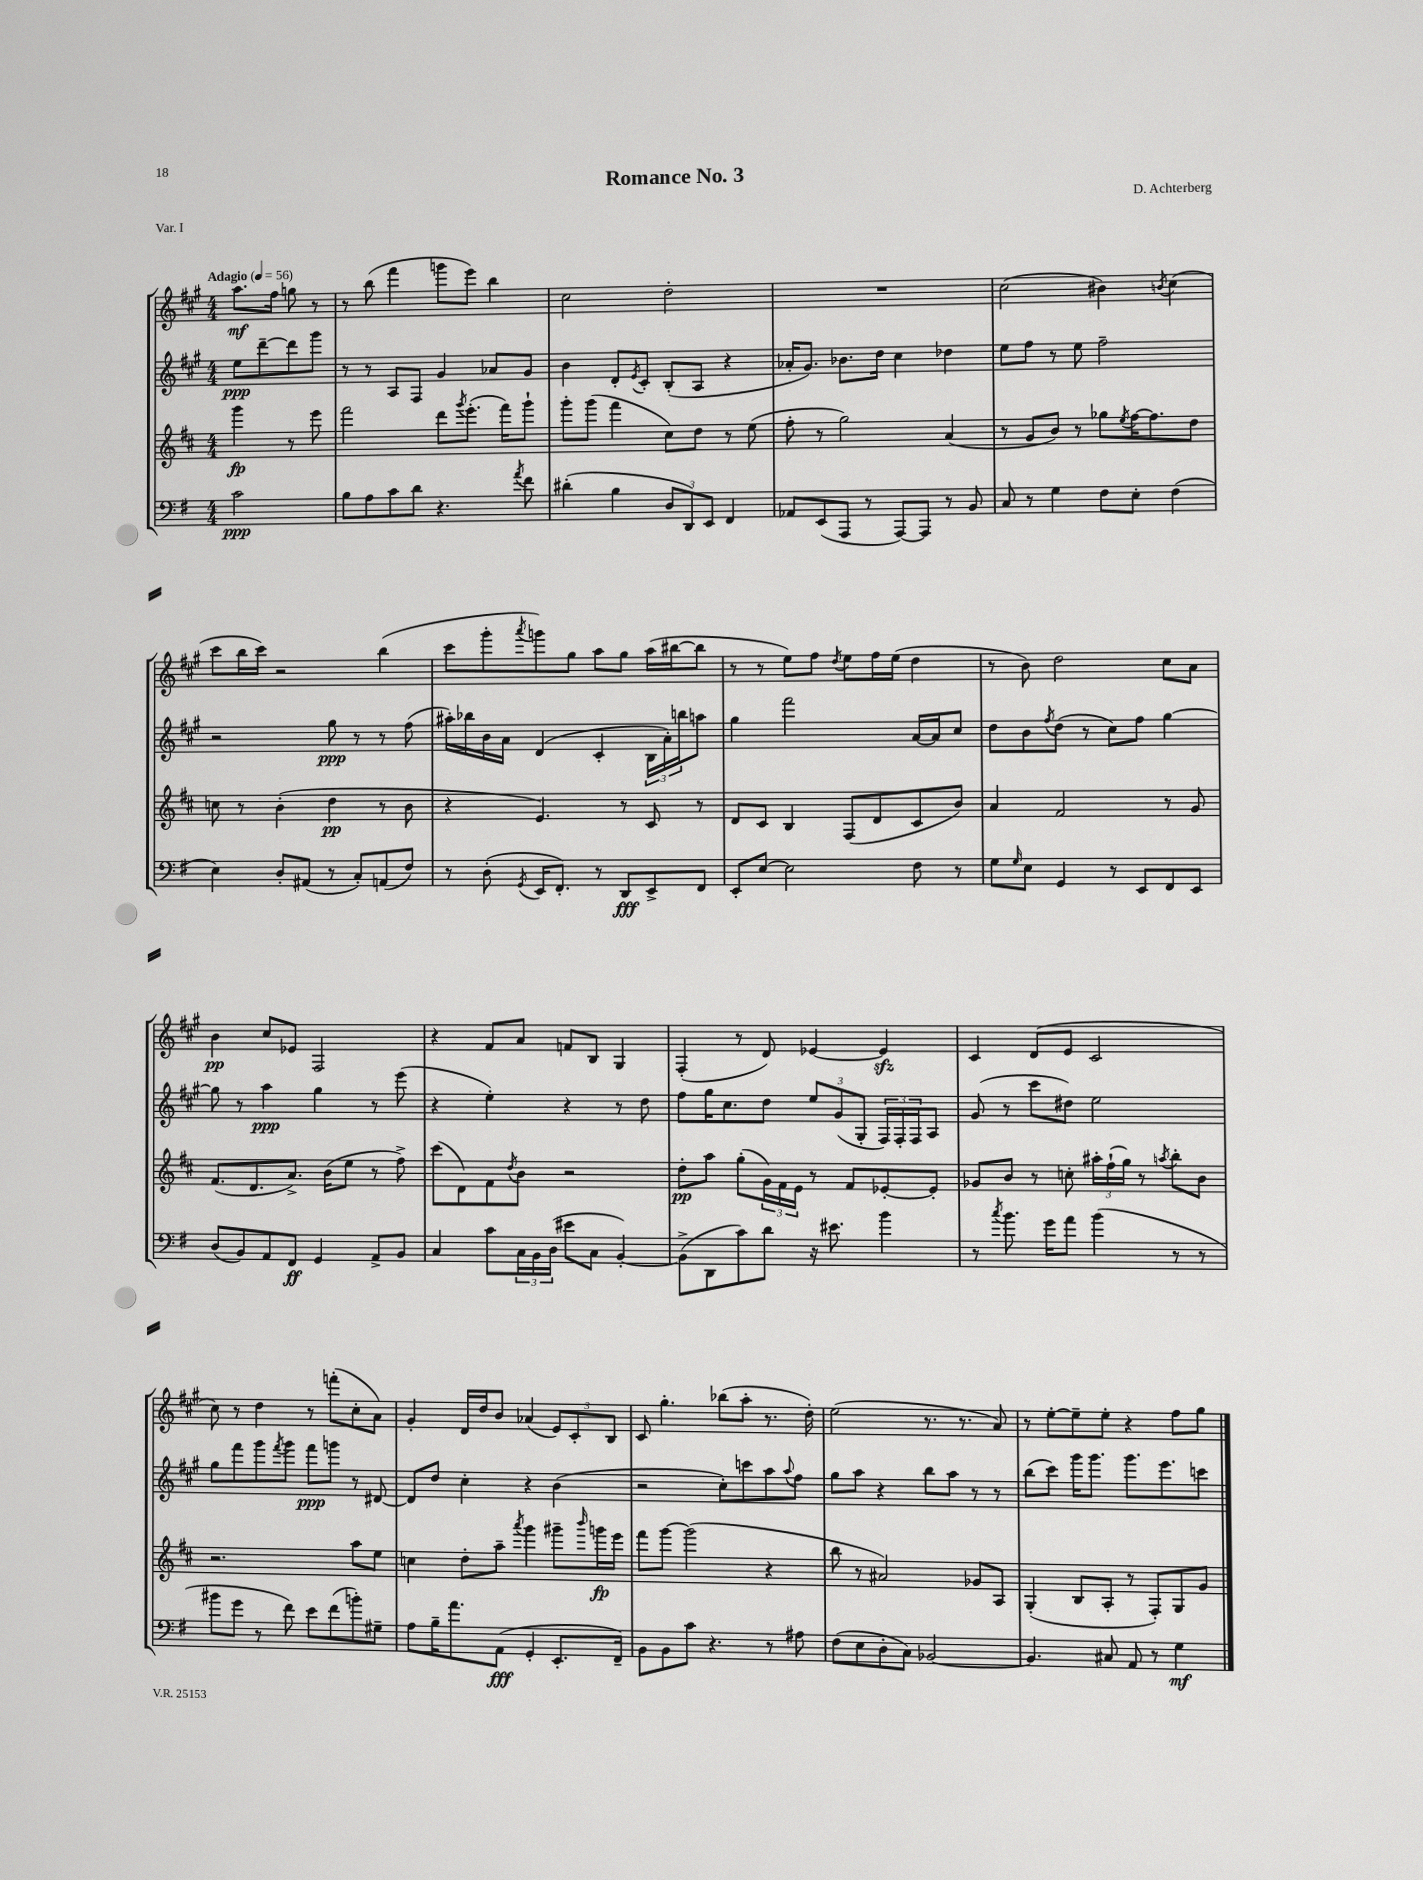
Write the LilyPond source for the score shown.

\header { title = "Romance No. 3" composer = "D. Achterberg" piece = "Var. I" }
<<
\new StaffGroup <<
\new Staff = "s0" {
    \clef treble \key a \major \numericTimeSignature \time 4/4 \partial 2 \tempo "Adagio" 4 = 56
    a''8.\mf fis''16 g''8 r8 |
    r8 b''8( fis'''4 g'''8 e'''8) b''4 |
    cis''2 d''2-. |
    R1 |
    cis''2( bis'4) \acciaccatura { b'8 } cis''4( |
    cis'''8 b''16 cis'''16) r2 b''4( |
    cis'''8 gis'''8-. \acciaccatura { a'''8 } g'''8) gis''8 a''8 gis''8 a''16( bis''16~ bis''8 |
    r8 r8 e''8) fis''8 \acciaccatura { d''8 } e''8 fis''16 e''16( d''4 |
    r8 b'8) d''2 cis''8 a'8 |
    b'4\pp cis''8 ees'8 fis2 |
    r4 fis'8 a'8 f'8 b8 gis4 |
    fis4-.( r8 d'8) ees'4~ ees'4\sfz |
    cis'4 d'8( e'8 cis'2 |
    cis''8) r8 d''4 r8 f'''8-.( cis''8-. a'8) |
    gis'4-. d'16 d''16 b'8 aes'4( \tuplet 3/2 { e'8) cis'8-. b8 } |
    cis'8 gis''4.-. bes''8( a''8-. r8. d''16-.) |
    e''2( r8. r8. a'8) |
    r8 e''8~-. e''8-- e''8-. r4 fis''8 gis''8 \bar "|." |
}
\new Staff = "s1" {
    \clef treble \key a \major \numericTimeSignature \time 4/4 \partial 2
    e''8\ppp d'''8~-- d'''8 gis'''8 |
    r8 r8 a8 fis8 gis'4 aes'8 gis'8 |
    b'4 d'8-. \acciaccatura { e'8 } cis'8-. b8-.( a8 r4 |
    aes'16-. gis'8.) bes'8. d''16 cis''4 des''4 |
    e''8 fis''8 r8 e''8 fis''2-- |
    r2 gis''8\ppp r8 r8 fis''8( |
    ais''16-.) bes''16 b'16 a'16 d'4( cis'4-. \tuplet 3/2 { b16 a'16-.) b''16 } a''8 |
    gis''4 fis'''2 a'16~ a'16 cis''8 |
    d''8 b'8 \acciaccatura { fis''8 } d''8( r8 cis''8) fis''8 gis''4~ |
    gis''8 r8 a''4\ppp gis''4 r8 e'''8( |
    r4 e''4-.) r4 r8 d''8 |
    fis''8 gis''16 cis''8. d''8 \tuplet 3/2 { e''8 gis'8( gis8-. } \tuplet 3/2 { fis16) fis16-. fis16 } a8 |
    gis'8( r8 cis'''8 dis''8) e''2 |
    gis''8 fis'''8 gis'''8 \acciaccatura { fis'''8 } gis'''8 fis'''8\ppp g'''8 r8 dis'8~ |
    dis'8 d''8 cis''4-. r4 b'4( |
    r2 cis''8-.) c'''8 a''8 \appoggiatura { a''8 } fis''8 |
    gis''8 a''8 r4 b''8 a''8 r8 r8 |
    b''8( cis'''8) gis'''16 gis'''8. gis'''8. e'''8. c'''8 \bar "|." |
}
\new Staff = "s2" {
    \clef treble \key d \major \numericTimeSignature \time 4/4 \partial 2
    g'''4\fp r8 e'''8 |
    fis'''2 d'''8 \acciaccatura { g'''8 } e'''8.-.( fis'''16) g'''8-! |
    g'''8-. g'''8( fis'''4 cis''8) d''8 r8 e''8( |
    fis''8-. r8 g''2) a'4( |
    r8 g'8 b'8) r8 ges''8 \acciaccatura { e''8 } fis''16~ fis''8. d''8 |
    c''8 r8 b'4-.( d''4\pp r8 b'8 |
    r4 e'4.) r8 cis'8 r8 |
    d'8 cis'8 b4 fis8( d'8 cis'8 b'8) |
    a'4 fis'2 r8 g'8 |
    fis'8.( d'8. a'8.->) b'16( e''8 r8 fis''8->) |
    cis'''8( d'8) fis'8 \acciaccatura { d''8 } b'8 r2 |
    d''8-.\pp a''8 g''8-.( \tuplet 3/2 { g'16) fis'16 e'16 } r8 fis'8 ees'8~-. ees'8-. |
    ges'8 b'8 r8 c''8-. \tuplet 3/2 { ais''16-. fis''16-!( g''16) } r8 \acciaccatura { a''8 } b''8-. b'8 |
    r2. a''8 e''8 |
    c''4 d''8-. a''8-- \acciaccatura { a'''8 } g'''4 gis'''8-- \grace { b'''16 } g'''16\fp e'''16 |
    fis'''8 g'''8~ g'''2( r4 |
    b''8 r8 ais'2) ges'8 a8 |
    g4-.( b8 a8-. r8 fis8-.) g8 g'8 \bar "|." |
}
\new Staff = "s3" {
    \clef bass \key g \major \numericTimeSignature \time 4/4 \partial 2
    c'2\ppp |
    b8 a8 c'8 d'8 r4. \acciaccatura { a'8 } fis'8 |
    dis'4-.( b4 \tuplet 3/2 { d8 d,8) e,8 } fis,4 |
    aes,8 e,8( a,,8 r8 a,,8~) a,,8 r8 b,8 |
    c8 r8 g4 fis8 e8-. fis4( |
    e4) d8-. ais,8( r8 c8-.) a,8( fis8) |
    r8 d8-.( \acciaccatura { g,8 } e,16 fis,8.-.) r8 d,8\fff e,8-> fis,8 |
    e,8-. e8~ e2 fis8 r8 |
    g8 \grace { g16 } e8 g,4 r8 e,8 fis,8 e,8 |
    d8( b,8) a,8 fis,8\ff g,4 a,8-> b,8 |
    c4 c'8 \tuplet 3/2 { c16 b,16 d16( } eis'8 c8 b,4~-.) |
    b,8->( d,8 c'8) d'8 r16 eis'8. b'4 |
    r8 \acciaccatura { c''8 } b'8. g'16 a'8 b'4( r8 r8 |
    bis'8 g'8 r8 fis'8) e'8 fis'8( b'8-.) gis8-- |
    a8 b16-- a'8. a,8\fff( g,4-. e,8.-. fis,16--) |
    b,8 b,8 c'8 r4. r8 ais8 |
    fis8( e8 d8-. c8) bes,2~ |
    bes,4. cis8 a,8 r8 g4\mf \bar "|." |
}
>>
>>
\layout { \context { \Score \remove "Bar_number_engraver" } }
